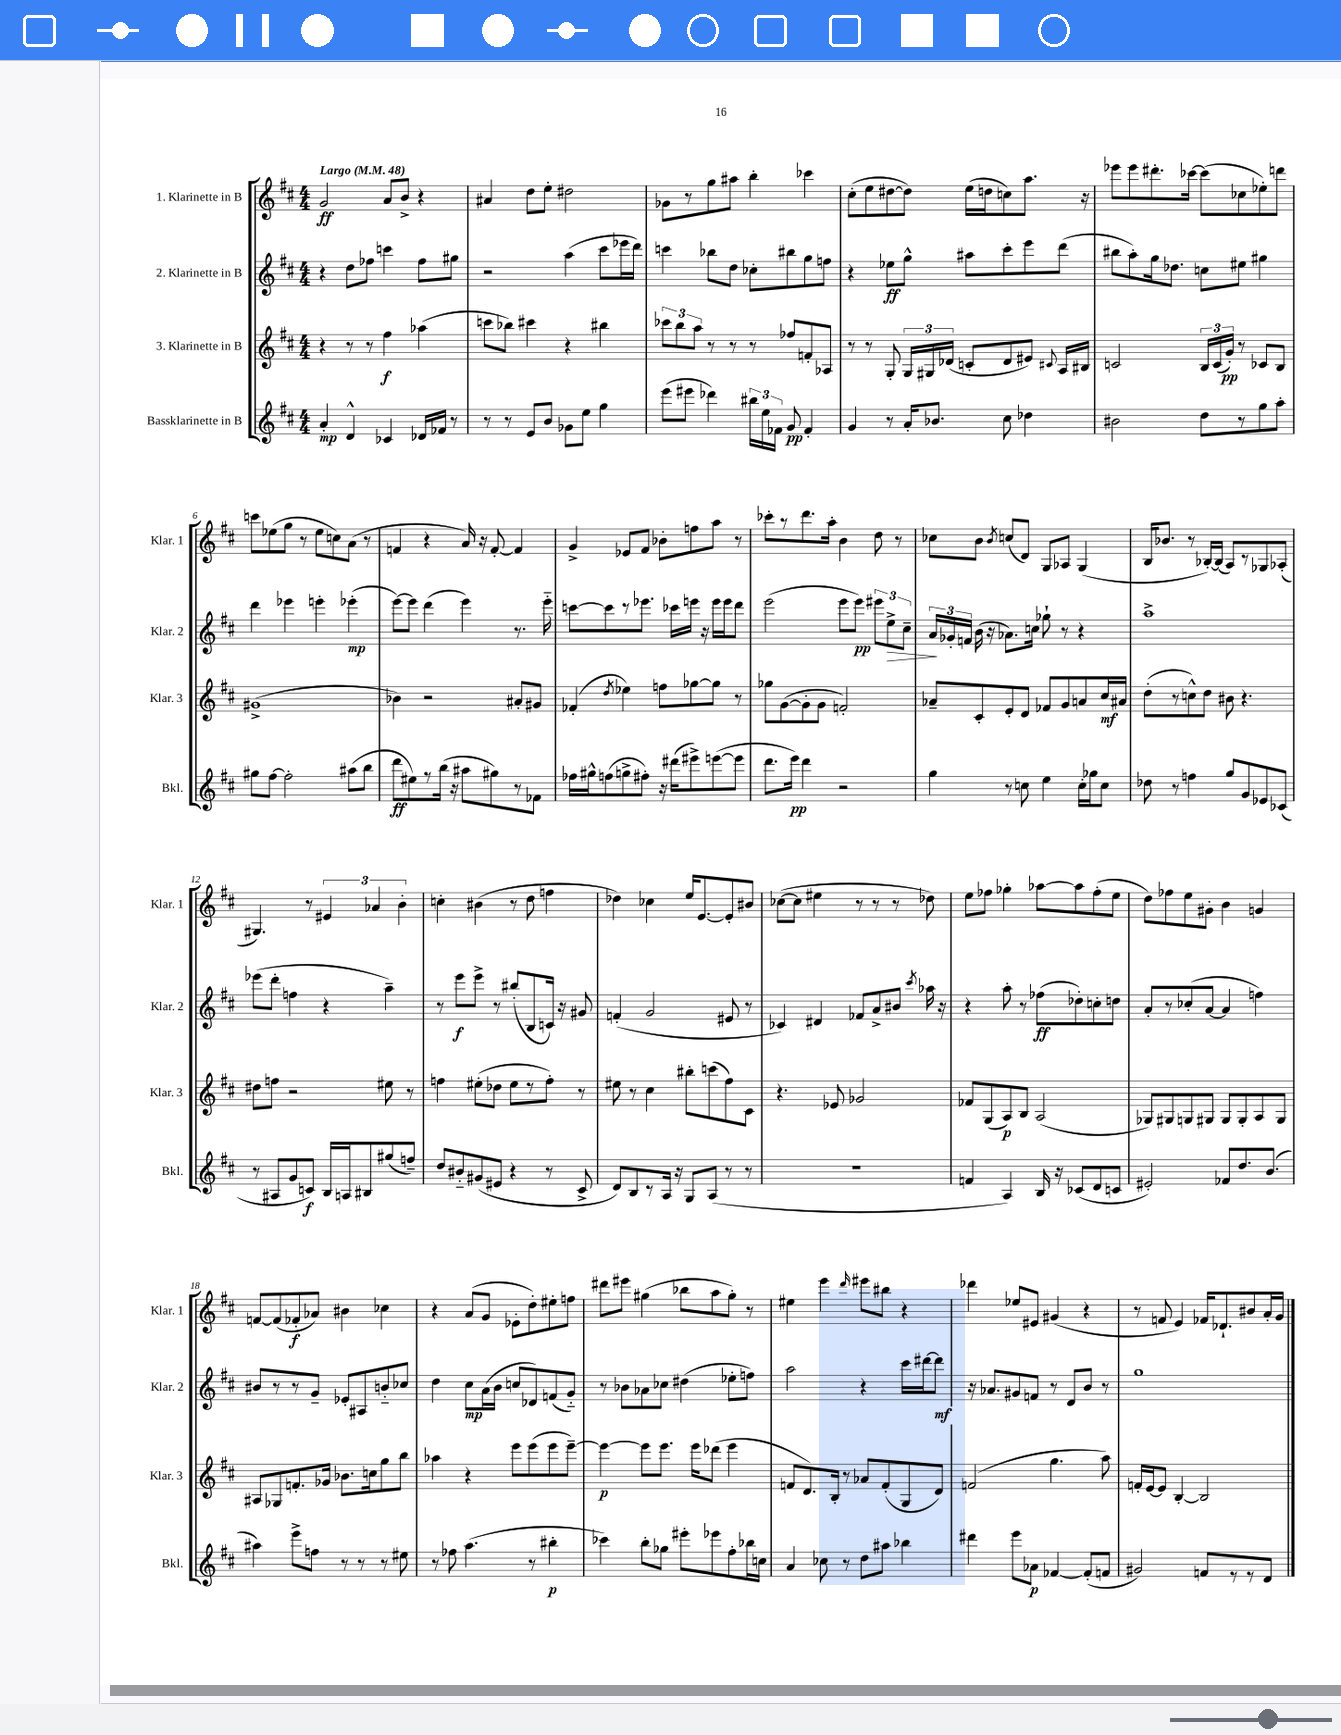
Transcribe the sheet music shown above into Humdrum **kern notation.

**kern	**kern	**kern	**kern
*staff4	*staff3	*staff2	*staff1
*clefG2	*clefG2	*clefG2	*clefG2
*k[f#c#]	*k[f#c#]	*k[f#c#]	*k[f#c#]
*M4/4	*M4/4	*M4/4	*M4/4
*MM48	*MM48	*MM48	*MM48
4a'	4r	4r	2g
4d^^	8r	8dd	.
.	8r	8ff-	.
4c-	4ff#	4ccc	8a
.	.	.	8b^
16d-	(4aa-	8ff-	4r
16f-	.	.	.
8r	.	8gg#	.
=	=	=	=
8r	8ccc	2r	4a#
8r	8bb-)	.	.
8e	4ccc#	.	8dd
8b	.	.	8ee'
8g-	4r	(4aa	2dd#
8ee	.	.	.
4gg	4bb#	8ccc#	.
.	.	16eee-	.
.	.	16ddd)	.
=	=	=	=
(8eee	12ccc-	4ccc	8g-
.	12bb	.	.
8eee#	.	.	8r
.	12aa	.	.
4ddd-)	8r	8bb-	8gg
.	8r	8dd	8aa#
24bb#	8r	8cc-'	4bb'
24ee	.	.	.
24f-	.	.	.
8g	8ff-	8bb#	.
4f-'	8f'	8gg	4ccc-
.	8A-	8ff	.
=	=	=	=
4g	8r	4r	(8cc#'
.	8r	.	8ee
8r	8G'	8ee-	[8dd#
16a'	24G	8gg^^	8dd#])
.	24G#	.	.
8.b-	.	.	.
.	(24d-	.	.
.	8c'	8aa#	(16ee
.	.	.	16dd
8cc#	8d-	8ccc#'	8cc)
4dd-	8e#)	8eee	8.aa
.	8qqc#	.	.
.	16A	(8ddd	.
.	16B#	.	16r
=	=	=	=
2b#	2c	8bb#	8eee-
.	.	8aa')	8eee-
.	.	16gg	8.ddd#'
.	.	8.dd-	.
.	.	.	[16ccc-
8dd	24B	8cc	(8ccc-]
.	(24c	.	.
.	24g')	.	.
8r	8r	8ee#	8cc-
8gg	8c-	4gg#	8ee-')
8aa'	8B	.	8ddd
=	=	=	=
8gg#	(1g#^	4ddd	8ccc
[8ff#	.	.	(8ee-
2ff#']	.	4eee-	8gg
.	.	.	8r
.	.	4eee'	8ee-
.	.	.	8cc)
(8aa#	.	(4eee-'	(8a
8bb	.	.	8r
=	=	=	=
8ddd	4b-)	[8eee)	4f
8ee#)	.	8eee]	.
8r	2r	(4ddd	4r
(16bb	.	.	.
16r	.	.	.
8aa#	.	4eee)	16a)
.	.	.	16r
8gg#)	.	.	[8f'
8r	8a#'	8.r	4f]
8f-	8g#	.	.
.	.	16eee'~	.
=	=	=	=
16ff-	(4f-'	[8ccc	4g^
16gg#^^	.	.	.
(8ff	.	8ccc]	.
.	8qdd	.	.
8gg^	4ee-)	8r	8e-
8ff#')	.	8.eee-	8f#
16r	8ff	.	8b-'
(16ddd#	.	16ccc-	.
8eee#^)	[8gg-	16eee	8ff
.	.	16r	.
([8eee	8gg-]	16eee	8aa
.	.	16eee	.
8eee]	8r	8ddd	8r
=	=	=	=
8.ddd	8gg-	(2eee	8ccc-'
.	([8g	.	8r
16eee)	.	.	.
4ddd	8g']	.	8.ddd
.	8g	.	.
.	.	.	16aa'
2r	2f')	8eee	4b
.	.	8eee)	.
.	.	12eee#	8dd
.	.	12ee^	.
.	.	.	8r
.	.	12cc#~	.
=	=	=	=
4gg	8a-~	24a	8cc-
.	.	24g-'	.
.	.	24f	.
.	8c#'	(16b	8b
.	.	16r	.
.	.	.	8qb
8r	8e'	8.a-)	(8cc
8cc	8d	.	8d)
.	.	16cc	.
4ee	8f-	8gg-`	8G
.	8g	8r	8A-
16cc'	8a	4r	(4G
16gg-	.	.	.
8cc	16cc#	.	.
.	16a#	.	.
=	=	=	=
8dd-	(8dd'	1aa^	16B
.	.	.	8.b-
8r	8r	.	.
4ff	8cc^^)	.	8r
.	8dd	.	[16B-')
.	.	.	(16B-]
8gg	8b#	.	8A)
8g	4.r	.	8r
8e-	.	.	8G-
(8c-	.	.	(8A-'
=	=	=	=
8r	8dd#	(8eee-	4.G#)
8A#	8ff	8ddd'	.
8g	2r	4ff	.
8c)	.	.	8r
16B	.	4r	6e#
16A	.	.	.
8B#	.	.	.
.	.	.	6a-
(8gg#	8ee#	4aa~)	.
.	.	.	6b'
8ff~)	8r	.	.
=	=	=	=
8dd	4ff	8r	4cc'
8b#'~	.	8eee	.
(8g#	(8ee#'	8eee^	(4b#
8e#	8dd-	8r	.
4r	8ee#	(8bb#'	8r
.	8r	8B	8dd
8r	8ff')	16c)	4ff
.	.	16r	.
8c#^	8r	8g#	.
=	=	=	=
8d)	8ee#	(4f'	4dd-)
8B	8r	.	.
8r	4cc#	2g	4cc-
16A	.	.	.
16r	.	.	.
8G	8bb#'	.	16ee
.	.	.	[8.e
(8A	(8ccc	.	.
8r	8ff#)	8e#	8e']
8r	8c#	8r	8b#
=	=	=	=
1r	4.r	4c-)	([8cc-
.	.	.	8cc-]
.	.	4d#	4ee#
.	8e-	.	.
.	2g-	8f-	8r
.	.	8a^	8r
.	.	8b#	8r
.	.	8qccc#	.
.	.	16aa-	8dd-)
.	.	16r	.
=	=	=	=
4f	8f-	4r	8ee
.	(8G	.	8ff-
4A)	8A)	8aa'	4gg-'
.	8B	8r	.
16B	(2A	(8ff-	[8aa-
16r	.	.	.
(8c-	.	8dd-')	8aa-]
8d	.	8cc'	(8ff-'
8c	.	8dd	8ee
=	=	=	=
2e#')	8G-)	8a'	8dd)
.	8G#	8r	8ff-
.	8G	(8cc-'	8ee
.	8G#	[8a	8g#'
8f-	8G#	4a]	4b
8.dd	8G#'	.	.
.	8A	4ff)	4g
(8.b	.	.	.
.	8G#	.	.
=	=	=	=
4aa#)	8A#	8b#	[8f
.	8G-	8r	(8f]
8eee^	8.f'	8r	8f-'
8ff	.	8g~	8a-)
.	16g-	.	.
8r	8.b-	8e-'	4b#
8r	.	8A#	.
.	16cc	.	.
8r	8gg	8b'~	4cc-
8ee#	8bb	8cc-	.
=	=	=	=
8r	4aa-	4dd	4r
8ff-	.	.	.
(4.aa	4r	8cc#	(8a
.	.	(16a	8g
.	.	16b	.
.	8eee	8cc	8e-'
8r	(8eee	8d-)	8dd')
4bb#'	8eee	(8f	8ee#'
.	[8eee~)	8g'~)	8ff
=	=	=	=
4ccc-)	4eee_	8r	8ddd#
.	.	8b-	8eee#
8bb'	8eee]	8a-	(4gg#
8gg-	8.eee	8cc-	.
8eee#'	.	(4dd#	8bb-
.	16eee	.	.
8eee-	(8ddd-	.	8aa
8ff#'	4eee	8ee-'	8gg#')
16bb-	.	8ff)	8r
16cc	.	.	.
=	=	=	=
4a	8f	2aa	4ee#
.	8.d)	.	.
8cc-	.	.	4eee
.	16B'	.	.
8r	8r	.	.
.	.	.	16qqddd
8dd	8a-	4r	8eee#
8aa#	(8f'	.	8bb#
4bb-	8G	16ccc#	4r
.	.	[16ddd#	.
.	8d)	8ddd#]	.
=	=	=	=
4ddd#	(2f	16r	4ddd-
.	.	8.a-	.
8eee	.	8g#	8ee-
8a-	.	8f	8e#
[4f-	4.gg	8r	(4g#
.	.	8d	.
(8f-']	.	8b	4r
8f	8aa)	8r	.
=	=	=	=
2g#)	16f'	1gg	8r
.	[16e	.	.
.	8e]	.	8f
.	[4B'	.	4e)
8f	2B]	.	16f-
.	.	.	8.d-`
8r	.	.	.
8r	.	.	8b#
8d	.	.	16a'
.	.	.	16g
==	==	==	==
*-	*-	*-	*-
